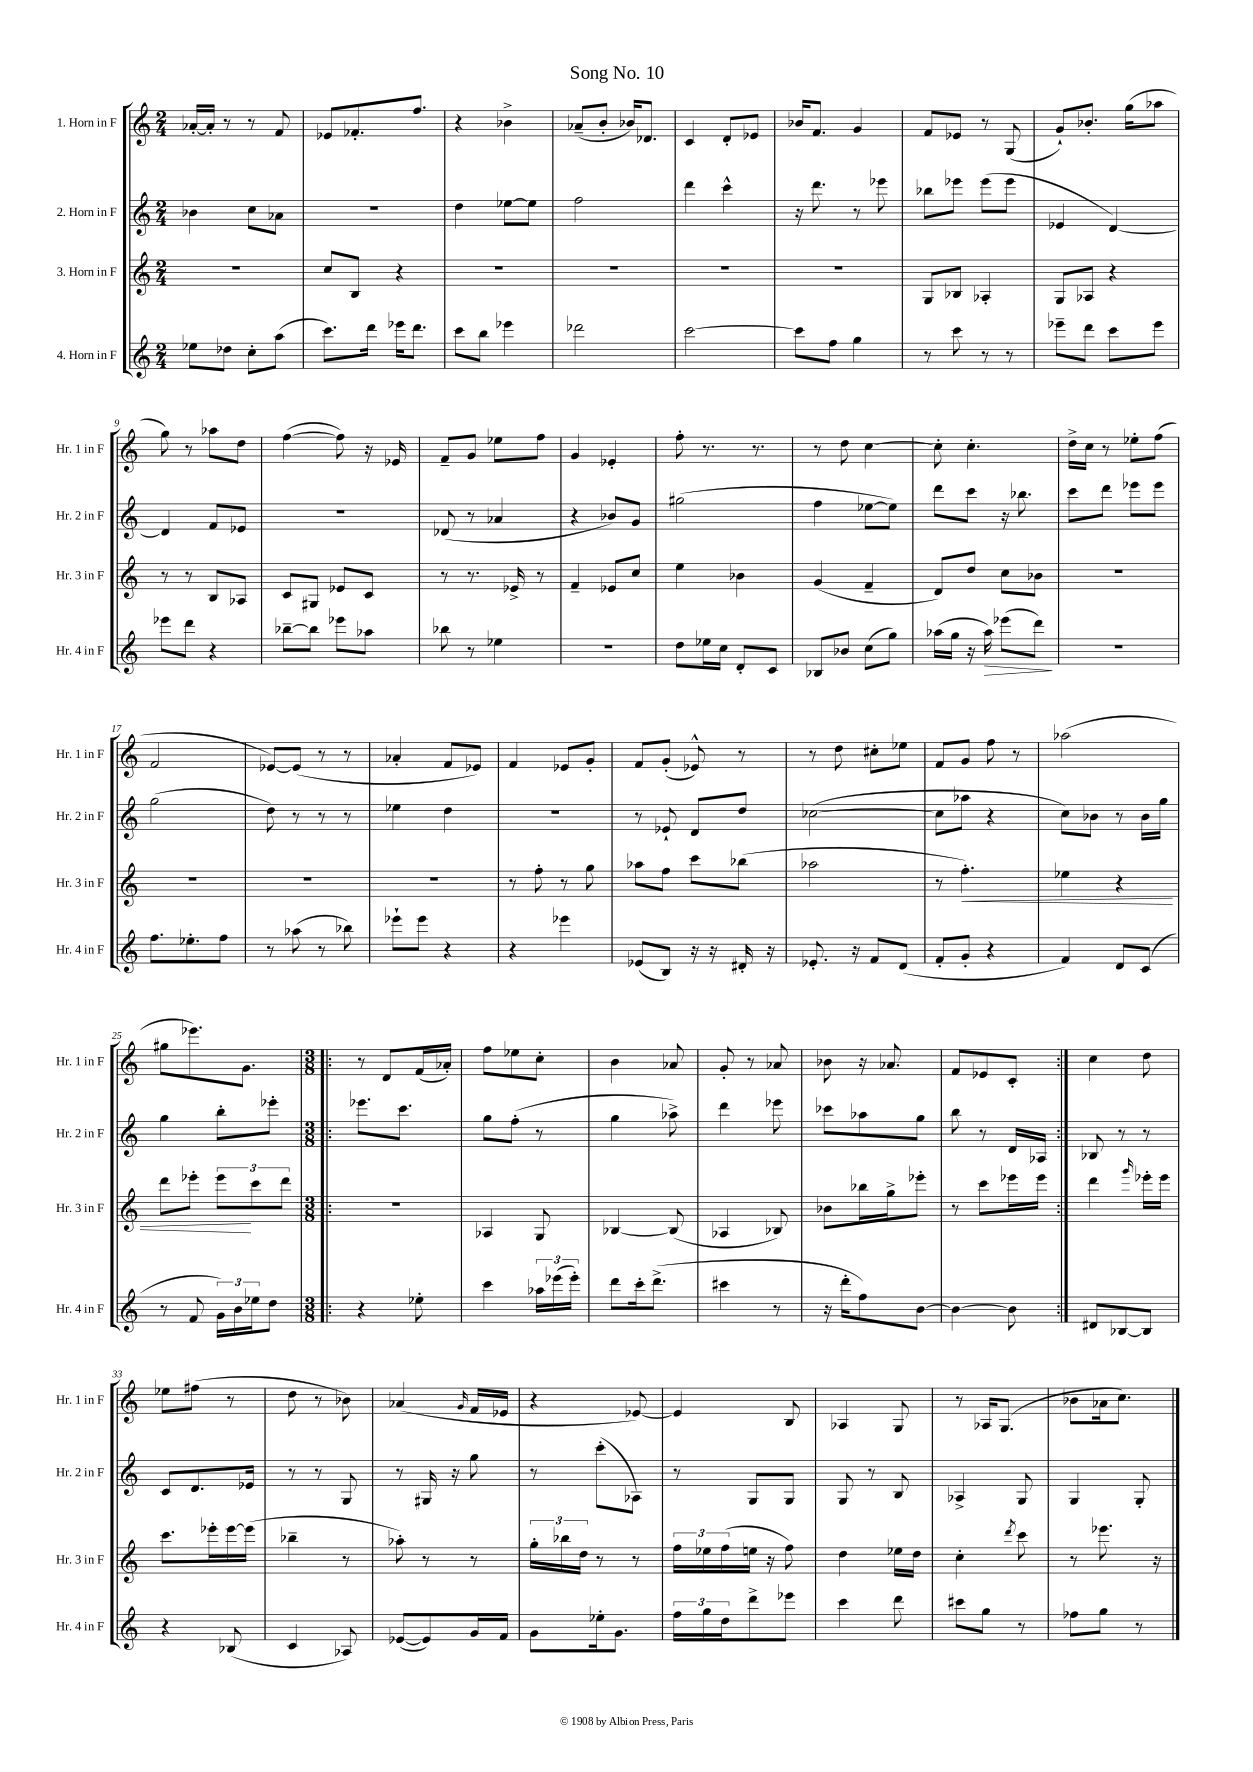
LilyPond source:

\header { title = "Song No. 10" }
<<
\new StaffGroup <<
\new Staff = "s0" \with { instrumentName = "1. Horn in F" shortInstrumentName = "Hr. 1 in F" } {
    \clef treble \key c \major \numericTimeSignature \time 2/4
    aes'16~-. aes'16-. r8 r8 f'8 |
    ees'8 fes'8.-. f''8. |
    r4 bes'4-> |
    aes'8--( b'8-. bes'16) des'8. |
    c'4 d'8-. ees'8 |
    bes'16 f'8. g'4 |
    f'8 ees'8 r8 g8( |
    g'8-!) bes'8.-. g''16( aes''8 |
    g''8) r8 aes''8 d''8 |
    f''4~( f''8) r16 ees'16 |
    f'8-- g'8 ees''8 f''8 |
    g'4 ees'4-. |
    f''8-. r8. r8. |
    r8 d''8 c''4~ |
    c''8-. c''4.-. |
    d''16-> c''16 r8 ees''8-. f''8( |
    f'2 |
    ees'8~) ees'8( r8 r8 |
    aes'4-. f'8 ees'8) |
    f'4 ees'8 g'8-. |
    f'8 g'8-.( ees'8-^) r8 |
    r8 d''8 cis''8-. ees''8 |
    f'8 g'8 f''8 r8 |
    aes''2( |
    gis''8 ees'''8.) g'8. |
    \repeat volta 2 { \numericTimeSignature \time 3/8 r8 d'8 f'16( aes'16-.) |
    f''8 ees''8 c''8-. |
    b'4 aes'8 |
    g'8-. r8 aes'8 |
    bes'8 r16 aes'8. |
    f'8 ees'8 c'8-. | }
    c''4 d''8 |
    ees''8 fis''8( r8 |
    d''8 r8 bes'8) |
    aes'4( \grace { g'16 } f'16 ees'16 |
    r4 ees'8~) |
    ees'4 b8 |
    aes4 g8 |
    r8 aes16 g8.( |
    bes'8 aes'16 c''8.) \bar "|." |
}
\new Staff = "s1" \with { instrumentName = "2. Horn in F" shortInstrumentName = "Hr. 2 in F" } {
    \clef treble \key c \major \numericTimeSignature \time 2/4
    bes'4 c''8 aes'8 |
    R2 |
    d''4 ees''8~ ees''8 |
    f''2 |
    d'''4 c'''4-^ |
    r16 d'''8. r8 ees'''8 |
    bes''8 ees'''8 ees'''8( ees'''8 |
    ees'4 d'4~) |
    d'4 f'8 ees'8 |
    R2 |
    des'8( r8 aes'4 |
    r4 bes'8) g'8 |
    gis''2( |
    f''4 ees''8~ ees''8) |
    d'''8 c'''8 r16 bes''8. |
    c'''8 d'''8 ees'''8 ees'''8 |
    g''2( |
    d''8) r8 r8 r8 |
    ees''4 d''4 |
    r2 |
    r8 ees'8-! d'8 d''8 |
    ces''2~( |
    ces''8 aes''8 r4 |
    c''8) bes'8 r8 bes'16 g''16 |
    g''4 b''8-. ees'''8-. |
    \repeat volta 2 { \numericTimeSignature \time 3/8 ees'''8. c'''8. |
    g''8 f''8-.( r8 |
    g''4 aes''8->) |
    d'''4 ees'''8 |
    ces'''8 aes''8 g''8 |
    b''8 r8 d'16 aes16 | }
    bes8 r8 r8 |
    c'8 d'8. ees'16 |
    r8 r8 g8 |
    r8 gis16 r16 g''8 |
    r8 c'''8-.( aes8) |
    r8 g8 g8 |
    g8 r8 b8 |
    aes4-> g8 |
    g4 g8-. \bar "|." |
}
\new Staff = "s2" \with { instrumentName = "3. Horn in F" shortInstrumentName = "Hr. 3 in F" } {
    \clef treble \key c \major \numericTimeSignature \time 2/4
    r2 |
    c''8 b8 r4 |
    R2 |
    R2 |
    R2 |
    R2 |
    g8 bes8 aes4-. |
    g8 aes8 r4 |
    r8 r8 b8 aes8 |
    c'8 gis8 ees'8 c'8 |
    r8 r8. ees'16-> r8 |
    f'4-- ees'8 c''8 |
    e''4 bes'4 |
    g'4( f'4-- |
    d'8) d''8 c''8 bes'8 |
    R2 |
    R2 |
    R2 |
    R2 |
    r8 f''8-. r8 g''8 |
    aes''8 f''8 c'''8 bes''8( |
    aes''2 |
    r8 f''4.-.\<) |
    ees''4 r4 |
    d'''8 ees'''8-. \tuplet 3/2 { ees'''8\! c'''8 d'''8 } |
    \repeat volta 2 { \numericTimeSignature \time 3/8 R4. |
    aes4 g8 |
    bes4~ bes8( |
    aes4 bes8) |
    bes'8 bes''16 g''16-> ees'''8-. |
    r8 c'''8 ees'''16 ees'''16 | }
    d'''4 \grace { g'''16 } ees'''16-. ees'''16 |
    c'''8. ees'''16-. ees'''16~ ees'''16( |
    bes''4-- r8 |
    aes''8-.) r8 r8 |
    \tuplet 3/2 { g''16-. bes''16 d''16 } r8 r8 |
    \tuplet 3/2 { f''16 ees''16 f''16( } e''16 r16 f''8) |
    d''4 ees''16 d''16 |
    c''4-. \acciaccatura { d'''8 } c'''8 |
    r8 ees'''8. r16 \bar "|." |
}
\new Staff = "s3" \with { instrumentName = "4. Horn in F" shortInstrumentName = "Hr. 4 in F" } {
    \clef treble \key c \major \numericTimeSignature \time 2/4
    ees''8 des''8 c''8-. a''8( |
    c'''8.) d'''16 ees'''16 d'''8. |
    c'''8 b''8 ees'''4 |
    des'''2 |
    c'''2~ |
    c'''8 f''8 g''4 |
    r8 c'''8 r8 r8 |
    ees'''8-- d'''8 c'''8 ees'''8 |
    ees'''8 d'''8 r4 |
    bes''8~-- bes''8 ees'''8 aes''8 |
    bes''8 r8 ees''4 |
    r2 |
    d''8 ees''16 c''16 d'8-. c'8 |
    bes8 bes'8 c''8( g''8) |
    aes''16( g''16 r16 aes''16\>) ees'''8( d'''8\!) |
    R2 |
    f''8. ees''8.-. f''8 |
    r8 aes''8( r8 bes''8) |
    ees'''8-! ees'''8 r4 |
    r4 ees'''4 |
    ees'8( b8) r16 r16 dis'16-. r16 |
    ees'8.-. r16 f'8 d'8( |
    f'8-. g'8-. r4 |
    f'4) d'8 c'8( |
    r8 f'8 \tuplet 3/2 { g'16) b'16 ees''16 } d''8 |
    \repeat volta 2 { \numericTimeSignature \time 3/8 r4 ees''8-. |
    c'''4 \tuplet 3/2 { aes''16 ees'''16( ees'''16-.) } |
    d'''8 c'''16-. d'''8.->( |
    cis'''4 r8 |
    r16 d'''16-. f''8) b'8~ |
    b'4~ b'8 | }
    dis'8 bes8~ bes8 |
    r4 bes8( |
    c'4 aes8) |
    ees'8~( ees'8) g'16 f'16 |
    g'8 ees''16-. g'8. |
    \tuplet 3/2 { f''16 g''16 d''16 } d'''8-> ees'''8 |
    c'''4 d'''8 |
    cis'''8 g''8 r8 |
    fes''8 g''8 r8 \bar "|." |
}
>>
>>
